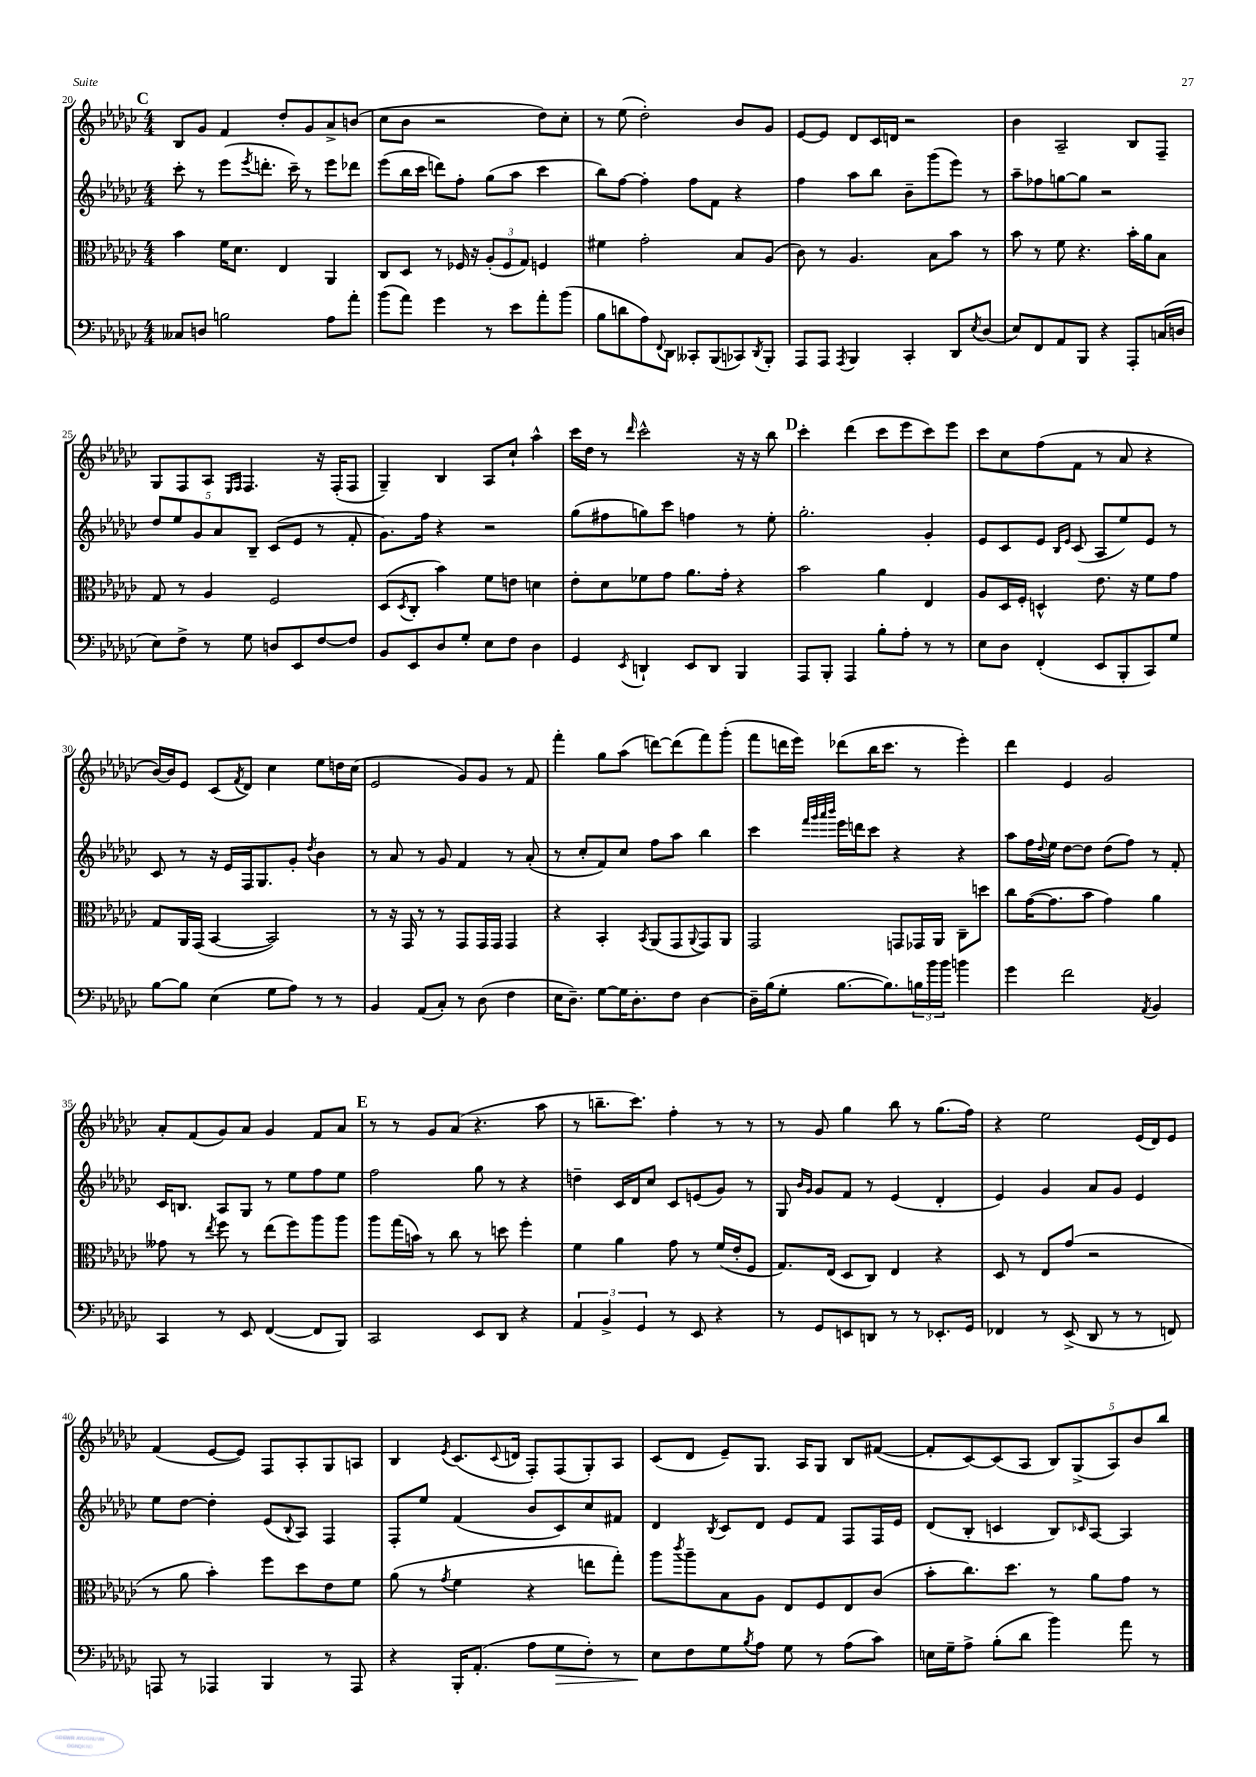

**kern	**kern	**kern	**kern
*staff4	*staff3	*staff2	*staff1
*clefF4	*clefC3	*clefG2	*clefG2
*k[b-e-a-d-g-c-]	*k[b-e-a-d-g-c-]	*k[b-e-a-d-g-c-]	*k[b-e-a-d-g-c-]
*M4/4	*M4/4	*M4/4	*M4/4
8C--	4b-	8ccc-'	8B-
8D	.	8r	8g-
2B	16f	(8eee-	4f
.	8.d-	.	.
.	.	8qeee-	.
.	.	8.ddd'	.
.	4E-	.	8dd-'
.	.	16ccc-~)	.
.	.	8r	8g-
8A-	4AA-	8eee-	8a-^
8a-'	.	8ddd-	(8b
=	=	=	=
(8b-	8C-	(8eee-	8cc-
8a-)	8D-	16bb-	8b-
.	.	16ccc-	.
4g-	8r	8ddd)	2r
.	16F-	8ff'	.
.	16r	.	.
8r	(12A-'	(8gg-	.
.	12F-	.	.
8e-	.	8aa-	.
.	12G-)	.	.
8a-'	4F	4ccc-	8dd-)
(8b-	.	.	8cc-'
=	=	=	=
8B-	4f#	8bb-)	8r
8d	.	[8ff	(8ee-
8A-)	2g-'	4ff']	2dd-')
8qqFF	.	.	.
8DD-	.	.	.
8CC--'	.	8ff	.
(8BBB-	.	8f	.
8CC-)	8B-	4r	8b-
8qDD-	.	.	.
8BBB-'	(8A-	.	8g-
=	=	=	=
8AAA-	8c-)	4ff	[8e-
8AAA-	8r	.	8e-]
8qAAA-	.	.	.
4BBB-	4.A-	8aa-	8d-
.	.	8bb-	16c-
.	.	.	16d
4CC-'	.	8b-~	2r
.	8B-	(8ggg-	.
8DD-	8b-	8eee-)	.
8qE-	.	.	.
(8D-	8r	8r	.
=	=	=	=
8E-)	8b-	8aa-~	4b-
8FF	8r	8ff-	.
8AA-	8f	[8gg	2A-~
8BBB-	4.r	8gg]	.
4r	.	2r	.
8AAA-'	16b-'	.	8B-
.	16a-	.	.
(16C	8B-	.	8F~
16D	.	.	.
=	=	=	=
8E-)	8G-	10dd-	8G-
.	.	10ee-	.
8F^	8r	.	8F
.	.	10g-	.
8r	4A-	.	8A-
.	.	10a-	.
.	.	.	16qqE-
.	.	.	16qqF
8G-	.	.	4.F
.	.	10B-~	.
8D	2F	(8c-	.
8EE-	.	8e-	.
[8F	.	8r	16r
.	.	.	(16F'
8F]	.	8f'	8F
=	=	=	=
8BB-	(8D-	8.g-)	4G-~)
.	8qD-	.	.
8EE-	8C-'	.	.
.	.	16ff	.
8D-	4b-)	4r	4B-
8G-'	.	.	.
8E-	8f	2r	8A-
8F	8e	.	8cc-`
4D-	4d	.	4aa-^^
=	=	=	=
4GG-	8e-'	(8gg-	16ccc-
.	.	.	16dd-
.	8d-	8ff#	8r
8qEE-	.	.	16qqddd-
4DD`	8f-	8gg)	2ccc-^^
.	8g-	8ccc-	.
8EE-	8.a-	4ff	.
8DD	.	.	.
.	16g-'	.	.
4BBB-	4r	8r	16r
.	.	.	16r
.	.	8ee-'	8bb-
=	=	=	=
8AAA-	2b-	2.gg-'	4ccc-'
8BBB-'	.	.	.
4AAA-	.	.	(4ddd-
8B-'	4a-	.	8ccc-
8A-'	.	.	8eee-
8r	4E-	4g-'	8ccc-)
8r	.	.	8eee-
=	=	=	=
8E-	8A-	8e-	8ccc-
8D-	16D-	8c-	8cc-
.	16F'	.	.
(4FF'	4D^^	8e-	(8ff
.	.	16qqB-	.
.	.	16qqe-	.
.	.	(8c-	8f
8EE-	8.e-	8A-	8r
8BBB-'	.	8ee-)	8a-
.	16r	.	.
8CC-)	8f	8e-	4r
8G-	8g-	8r	.
=	=	=	=
[8B-	8G-	8c-	[16b-)
.	.	.	16b-]
8B-]	16AA-	8r	8e-
.	(16GG-	.	.
(4E-	[4BB-	16r	(8c-
.	.	16e-	.
.	.	.	8qf
.	.	16F	8d-)
.	.	8.G-	.
8G-	2BB-])	.	4cc-
8A-)	.	8g-'	.
.	.	8qdd-	.
8r	.	4b-	8ee-
8r	.	.	16dd
.	.	.	(16cc-
=	=	=	=
4BB-	8r	8r	2e-
.	16r	8a-	.
.	16GG-	.	.
(8AA-	8r	8r	.
8C-')	8r	8g-	.
8r	8GG-	4f	8g-)
(8D-	16GG-	.	8g-
.	16GG-	.	.
4F	4GG-	8r	8r
.	.	(8a-'	8f
=	=	=	=
16E-	4r	8r	4fff'
8.D-~)	.	.	.
.	.	8cc-'	.
[8G-	4BB-'	8f)	8gg-
16G-]	.	8cc-	(8aa-
8.D-'	.	.	.
.	8qBB-	.	.
.	(8AA-	8ff	[8ddd)
8F	8GG-	8aa-	(8ddd]
.	8qqAA-	.	.
[4D-	8GG-)	4bb-	8fff)
.	8AA-	.	(8ggg-'
=	=	=	=
16D-~]	2GG-	4ccc-	8fff
(16B-	.	.	.
8G-'	.	.	16ddd
.	.	.	16eee-)
.	.	32qqfff	.
.	.	32qqggg-	.
.	.	32qqaaa-	.
.	.	32qqbbb-	.
[8.B-	.	16eee-	(8ddd-
.	.	16ddd	.
.	.	8ccc-	16bb-
8.B-])	.	.	8.ccc-
.	8GG	4r	.
24B	16GG-	.	8r
24b-	.	.	.
.	16AA-	.	.
24b-	.	.	.
4b	8C-~	4r	4eee-')
.	8dd	.	.
=	=	=	=
4g-	8cc-	8aa-	4ddd-
.	([16g-	16ff	.
.	.	8qqdd-	.
.	8.g-]	16ee-	.
2f	.	[8dd-	4e-
.	8b-	8dd-]	.
.	4g-)	(8dd-	2g-
.	.	8ff)	.
8qAA-	.	.	.
4BB-	4a-	8r	.
.	.	8f'	.
=	=	=	=
4CC-	8g--	16c-	8a-'
.	.	8.B	.
.	8r	.	(8f
.	8qee-	.	.
8r	8ff	8A-	8g-)
8EE-	8r	8G-	8a-
([4FF	(8ee-	8r	4g-
.	8ff)	8ee-	.
8FF]	8aa-	8ff	8f
8BBB-)	8aa-	8ee-	8a-
=	=	=	=
2CC-	8aa-	2ff	8r
.	(16gg-	.	8r
.	16b)	.	.
.	8r	.	8g-
.	8cc-	.	(8a-
8EE-	8r	8gg-	4.r
8DD-	8dd	8r	.
4r	4ff'	4r	.
.	.	.	8aa-
=	=	=	=
6AA-	4f	4dd~	8r
.	.	.	8.bb~
6BB-^	.	.	.
.	4a-	16c-	.
.	.	16d-	8.ccc-)
6GG-	.	.	.
.	.	8cc-	.
8r	8g-	8c-	4ff'
8EE-	8r	(8e	.
4r	(16f	8g-)	8r
.	16e-'	.	.
.	8F	8r	8r
=	=	=	=
8r	8.G-)	8G-	8r
.	.	16qqb-	.
.	.	16qqg-	.
8GG-	.	8g-	8g-
.	(16E-	.	.
8EE	8D-	8f	4gg-
8DD	8C-)	8r	.
8r	4E-	(4e-	8bb-
8r	.	.	8r
8.EE-'	4r	4d-'	(8.gg-
16GG-	.	.	16ff)
=	=	=	=
4FF-	8D-	4e-)	4r
.	8r	.	.
8r	8E-	4g-	2ee-
(8EE-^	(8g-	.	.
8DD-	2r	8a-	.
8r	.	8g-	.
8r	.	4e-	(16e-
.	.	.	16d-)
8FF)	.	.	8e-
=	=	=	=
8AAA	8r	8ee-	(4f
8r	8a-	[8dd-	.
4AAA-	4b-')	4dd-']	[8e-
.	.	.	8e-])
4BBB-	8ff	(8e-	8F
.	.	8qqB-	.
.	8dd-	8A-)	8A-'
8r	8e-	4F	8G-
8AAA-	8f	.	8A
=	=	=	=
4r	(8a-	8F'	4B-
.	8r	8ee-	.
.	8qg-	.	8qe-
16BBB-'	4f	(4f	(8.c-
(8.AA-'	.	.	.
.	.	.	8qqc-
.	.	.	16d
8A-	4r	8b-	8F')
8G-	.	8c-)	(8F
8F')	8ee	8cc-	8G-')
8r	8gg-')	8f#	8A-
=	=	=	=
8E-	8aa-	4d-	(8c-
.	8qccc-	.	.
8F	8aa-~	.	8d-
.	.	8qB-	.
8G-	8B-	8c-	8e-~)
8qB-	.	.	.
8A-	8A-	8d-	8.G-
8G-	8E-	8e-	.
.	.	.	16A-
8r	8F	8f	8G-
(8A-	8E-	8F	8B-
8c-)	(8c-	16F	([8f#
.	.	16e-	.
=	=	=	=
16E	8b-'	(8d-	8f#']
16G-~	.	.	.
8A-^	8.cc-)	8B-'	[8c-)
(8B-'	.	4c	(8c-]
.	8.dd-	.	.
8d-	.	.	8A-
4b-)	8r	8B-)	10B-)
.	.	.	(10G-^
.	.	16qqc-	.
.	8a-	[8A-	.
.	.	.	10A-)
8a-	8g-	4A-]	.
.	.	.	10b-
8r	8r	.	.
.	.	.	10bb-
==	==	==	==
*-	*-	*-	*-
